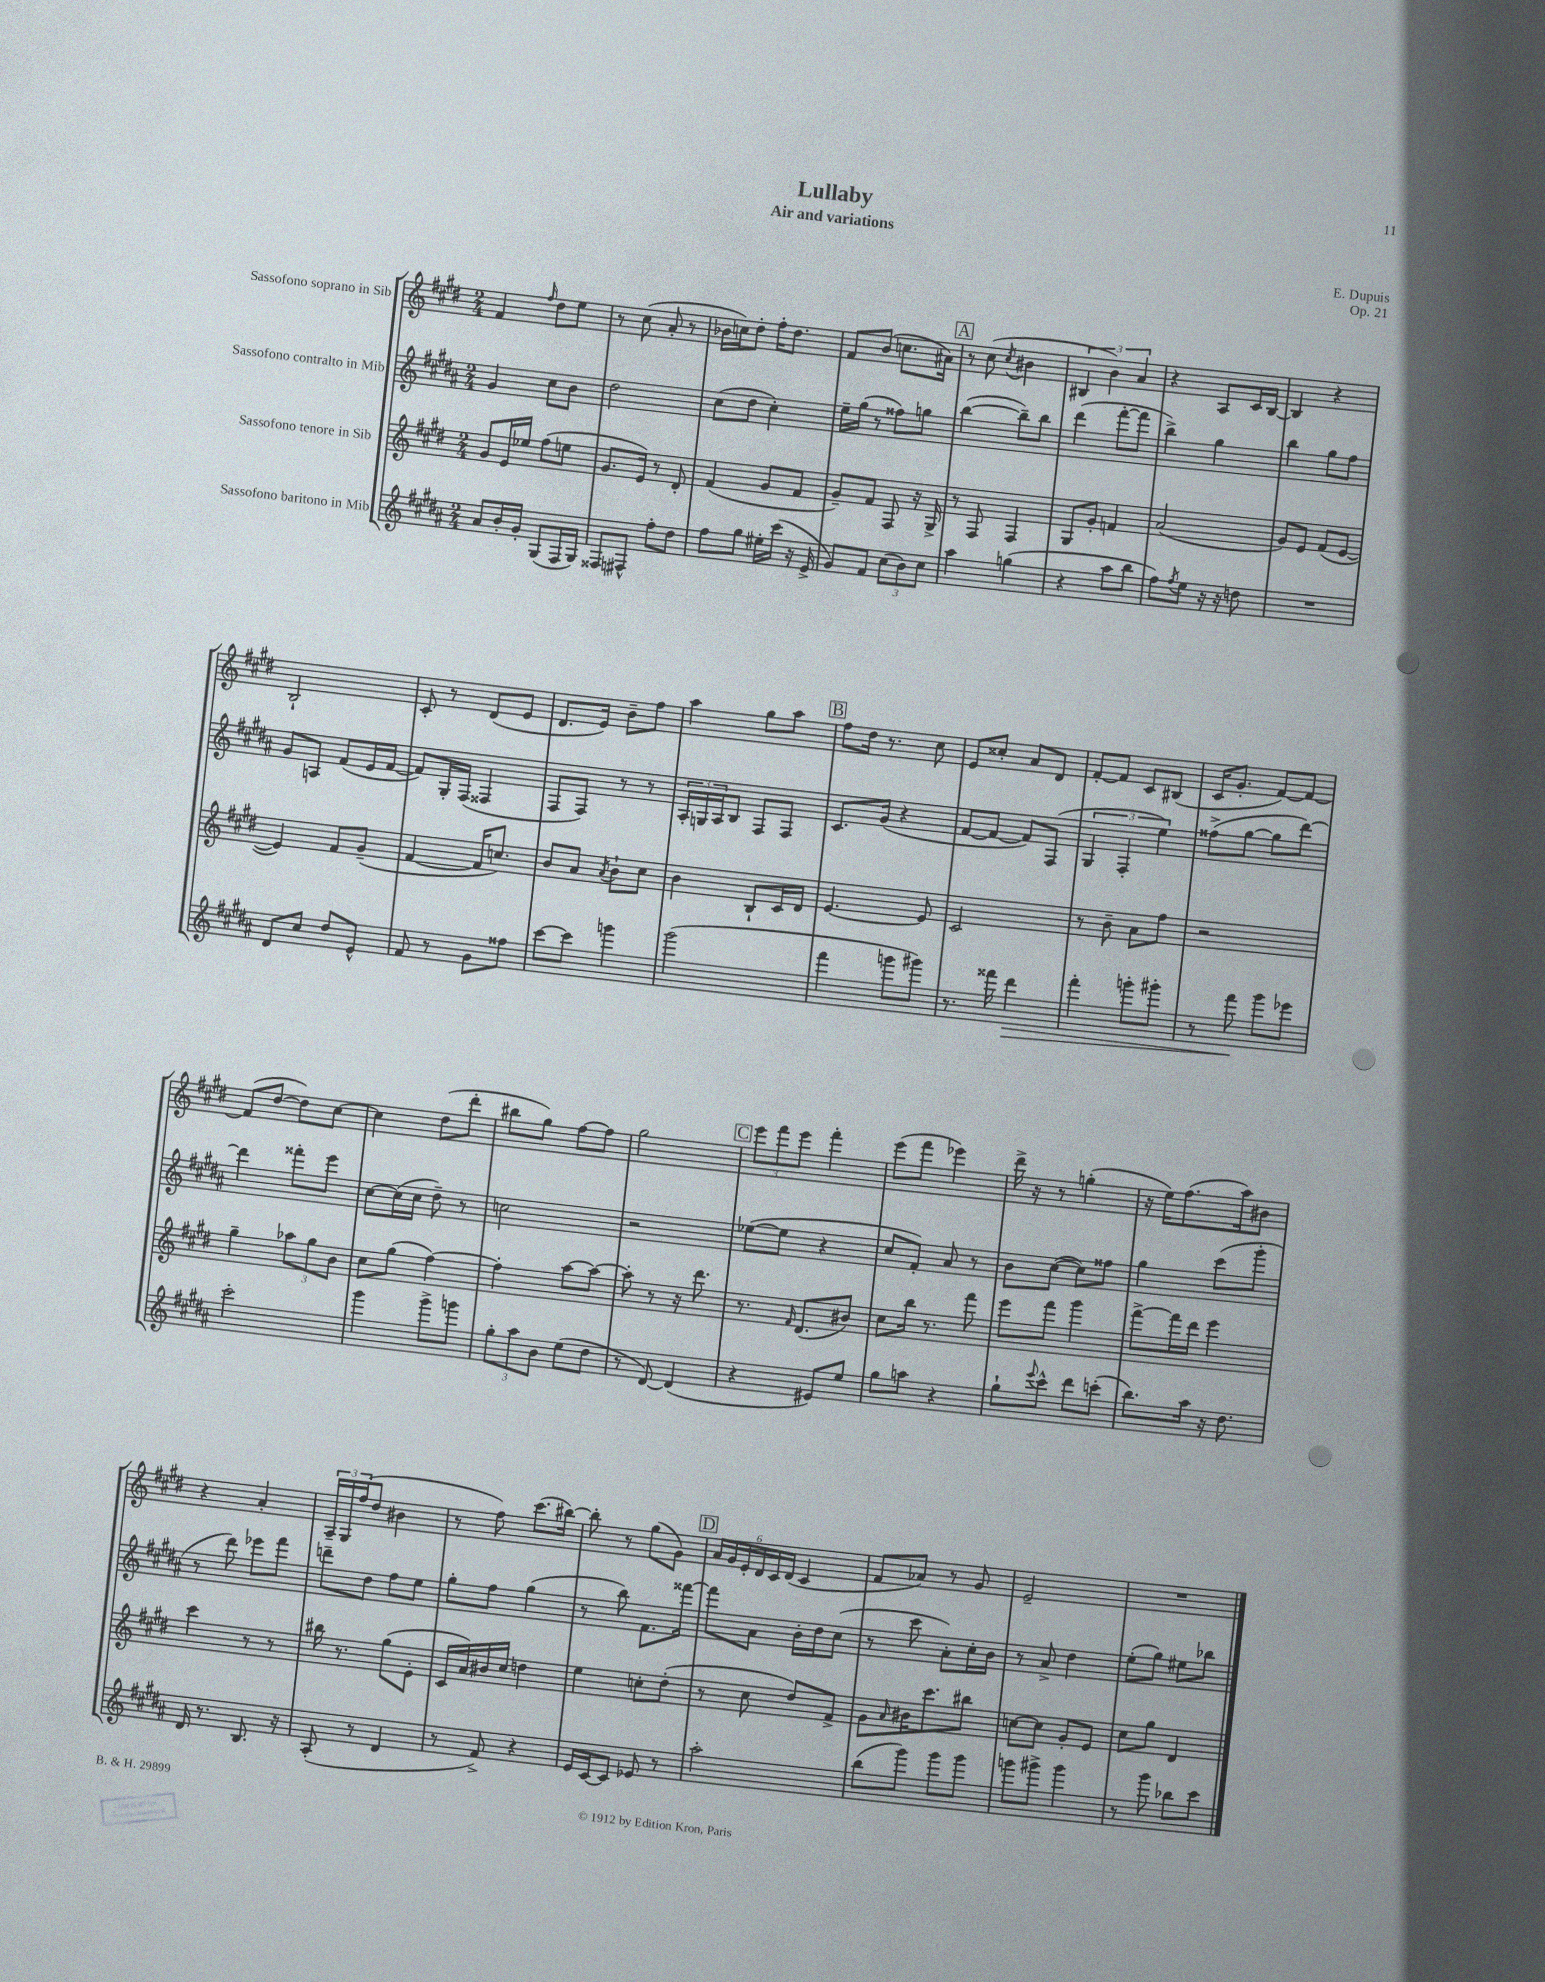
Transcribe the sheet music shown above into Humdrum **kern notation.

**kern	**kern	**kern	**kern
*staff4	*staff3	*staff2	*staff1
*clefG2	*clefG2	*clefG2	*clefG2
*k[f#c#g#d#a#]	*k[f#c#g#d#]	*k[f#c#g#d#a#]	*k[f#c#g#d#]
*M2/4	*M2/4	*M2/4	*M2/4
8a#	8g#	4g#	4f#
16b'	16e	.	.
16g#'	16ee-	.	.
.	.	.	16qqff#
(8G#	(8ff#	8cc#	8dd#
16F#	8ee	8b	8ee
16G#)	.	.	.
=	=	=	=
8F##	8.g#	2dd#	8r
8F#^^	.	.	(8cc#
.	16e)	.	.
8ff#'	8r	.	8a'
8dd#	8d#'	.	8r
=	=	=	=
8ff#	(4f#	(8cc#	16b-
.	.	.	16cc)
8gg#	.	8dd#	8dd#'
16ee#'	8g#	4cc#')	16ff#'
(16ccc#	.	.	8.dd#
16r	8f#	.	.
16e^	.	.	.
=	=	=	=
8g#)	8g#~)	16ee~	8f#
.	.	(16gg#	.
8f#	8f#	8r	(8b
(12cc#	8F#	8ff##)	8.cc
12b)	.	.	.
.	16r	8gg	.
12cc#	.	.	.
.	16G#^	.	16a#)
=	=	=	=
4aa#	8r	([4bb	8r
.	8F#	.	(8cc#
.	.	.	8qcc#
(4gg	4F#	8bb~])	4b#
.	.	8bb	.
=	=	=	=
4r	8G#	(4ddd#	6B#
.	8g#'	.	.
.	.	.	6b)
8aa#	4f	[8fff#'	.
.	.	.	6a
8bb	.	8fff#]	.
=	=	=	=
8ff#)	(2a	4bb^)	4r
8qff#	.	.	.
8ee	.	.	.
16r	.	4gg#	8A
16r	.	.	.
8dd	.	.	16c#
.	.	.	[16B
=	=	=	=
2r	8g#)	4bb	4B]
.	8e	.	.
.	(8f#	8gg#	4r
.	[8e	8ff#	.
=	=	=	=
8d#	4e])	8g#	2B`
8cc#	.	8A	.
8dd#	8f#	(8f#	.
8e^^	(8g#~	16e	.
.	.	[16f#	.
=	=	=	=
8f#	[4f#	8f#])	8c#'
8r	.	16G#'	8r
.	.	(16F#	.
8g#	16f#]	4F##	(8d#
.	8.cc)	.	.
8ff##	.	.	8e
=	=	=	=
[8ccc#	8b	8F#	8.d#
8ccc#]	8a	8F#)	.
.	.	.	16e)
.	8qa	.	.
4ggg	8b`	8r	8b~
.	8cc#	8r	8ff#
=	=	=	=
(2ggg#	4b	24A#'	4aa
.	.	24G	.
.	.	24A#	.
.	.	8B	.
.	8B`	8F#	8gg#
.	16c#	8F#	8aa
.	16d#	.	.
=	=	=	=
4fff#	[4.e	8.c#	8ff#
.	.	.	16dd#
.	.	(16g#	8.r
8ggg	.	4r	.
8ggg#)	8e]	.	8cc#
=	=	=	=
8.r	2c#	[8f#	8e
.	.	8f#_	8cc##'
16fff##	.	.	.
4ddd#	.	8f#])	8a
.	.	(8F#	8d#
=	=	=	=
4fff#'	8r	6G#	[8f#'
.	8b~	.	8f#]
.	.	6F#'	.
8ggg'	8a	.	8c#
.	.	6ee)	.
8ggg#'	8ff#	.	(8B#
=	=	=	=
8r	2r	(8ff##^	16c#
.	.	.	8.g#'
8fff#	.	[8gg#	.
8ggg#	.	8gg#]	[8f#)
8eee-	.	[8ddd#)	8f#_
=	=	=	=
2ccc#'	4gg#~	4ddd#]	(8f#]
.	.	.	[8dd#
.	12aa-	8fff##'	8dd#])
.	12gg#	.	.
.	.	8eee	[8cc#
.	12b	.	.
=	=	=	=
4ggg#	8cc#	[8cc#	4cc#]
.	(8gg#	(16cc#]	.
.	.	16cc#	.
8ggg#^	[4ff#)	8dd#~)	(8dd#
8ggg	.	8r	8ddd#'
=	=	=	=
12gg#'	4ff#']	2cc	8bb#
12aa#	.	.	.
.	.	.	8gg#)
12b	.	.	.
(8ee	[8aa	.	[8ff#
8dd#	8aa_	.	8ff#]
=	=	=	=
8r	8aa']	2r	2gg#
[8d#)	8r	.	.
(4d#]	16r	.	.
.	8.ddd#	.	.
=	=	=	=
4r	8.r	([8ee-	12eee
.	.	.	12fff#
.	.	8ee-]	.
.	.	.	12eee
.	16qqf#	.	.
.	(8.d#	.	.
8e#)	.	4r	4fff#'
8ee	8b#)	.	.
=	=	=	=
8gg#	8cc#	8cc#	(8eee
8aa	16bb	8f#')	8fff#
.	8.r	.	.
4r	.	8a#	4eee-)
.	8fff#	8r	.
=	=	=	=
8gg#`	8eee	8b	16ddd#^
.	.	.	16r
8qqeee	.	.	.
8ccc#^^	8fff#	([8cc#	8r
8ddd#	4ggg#	8cc#])	(4gg'
(8ccc'	.	8ff##	.
=	=	=	=
8.bb)	[8fff#^	4gg#	16r
.	.	.	16ee)
.	16fff#]	.	(8.ff#
16aa#	16ddd#	.	.
16r	4eee	(8ccc#	.
8.dd#	.	.	16aa)
.	.	8ggg#'	8b#
=	=	=	=
16d#	4ccc#	8r	4r
8.r	.	.	.
.	.	8ddd#)	.
8.B	8r	8eee-	4a'
.	8r	8fff#	.
16r	.	.	.
=	=	=	=
(8A#'	16bb#	8ddd~	24A~
.	.	.	24G#
.	8.r	.	.
.	.	.	(24ff#
8r	.	8dd#	8dd#
4d#	(8gg#	8ff#	4b#
.	8e'	8ee	.
=	=	=	=
8r	16c#	8gg#'	8r
.	16a)	.	.
8f#^)	16b#	8ff#	8ff#)
.	16cc#	.	.
4r	4dd	(4gg#	(8.ccc#
.	.	.	[16bb#)
=	=	=	=
16e	4ee	8r	8bb#']
[16c#	.	.	.
8c#]	.	8bb)	8r
8e-	8cc'	8.f#	(8gg#
8r	(8dd#'	.	8g#)
.	.	[16fff##	.
=	=	=	=
2aa#'	8r	8fff##]	24a
.	.	.	24g#
.	.	.	24e'
.	8cc#	8a#	24d#
.	.	.	24c#
.	.	.	(24d#
.	8dd#)	16b'	4c#
.	.	16dd#	.
.	8f#^	(8cc#	.
=	=	=	=
(8bb	8g#	8r	8f#
.	16qqa	.	.
8ggg#)	16b#	8ccc#	8a-)
.	8.ccc#	.	.
8ggg#	.	8a#')	8r
8ggg#	8bb#	16cc#'	8g#
.	.	16b	.
=	=	=	=
8ggg	[8cc	8r	2e~
8ggg#^	8cc]	8a#^	.
4ggg#	8g#'	4dd#	.
.	8e	.	.
=	=	=	=
8r	8cc#	(8ee'	2r
8ggg#	8gg#	8gg#)	.
8bb-	4d#	8ee#	.
8ccc#	.	8bb-	.
==	==	==	==
*-	*-	*-	*-
